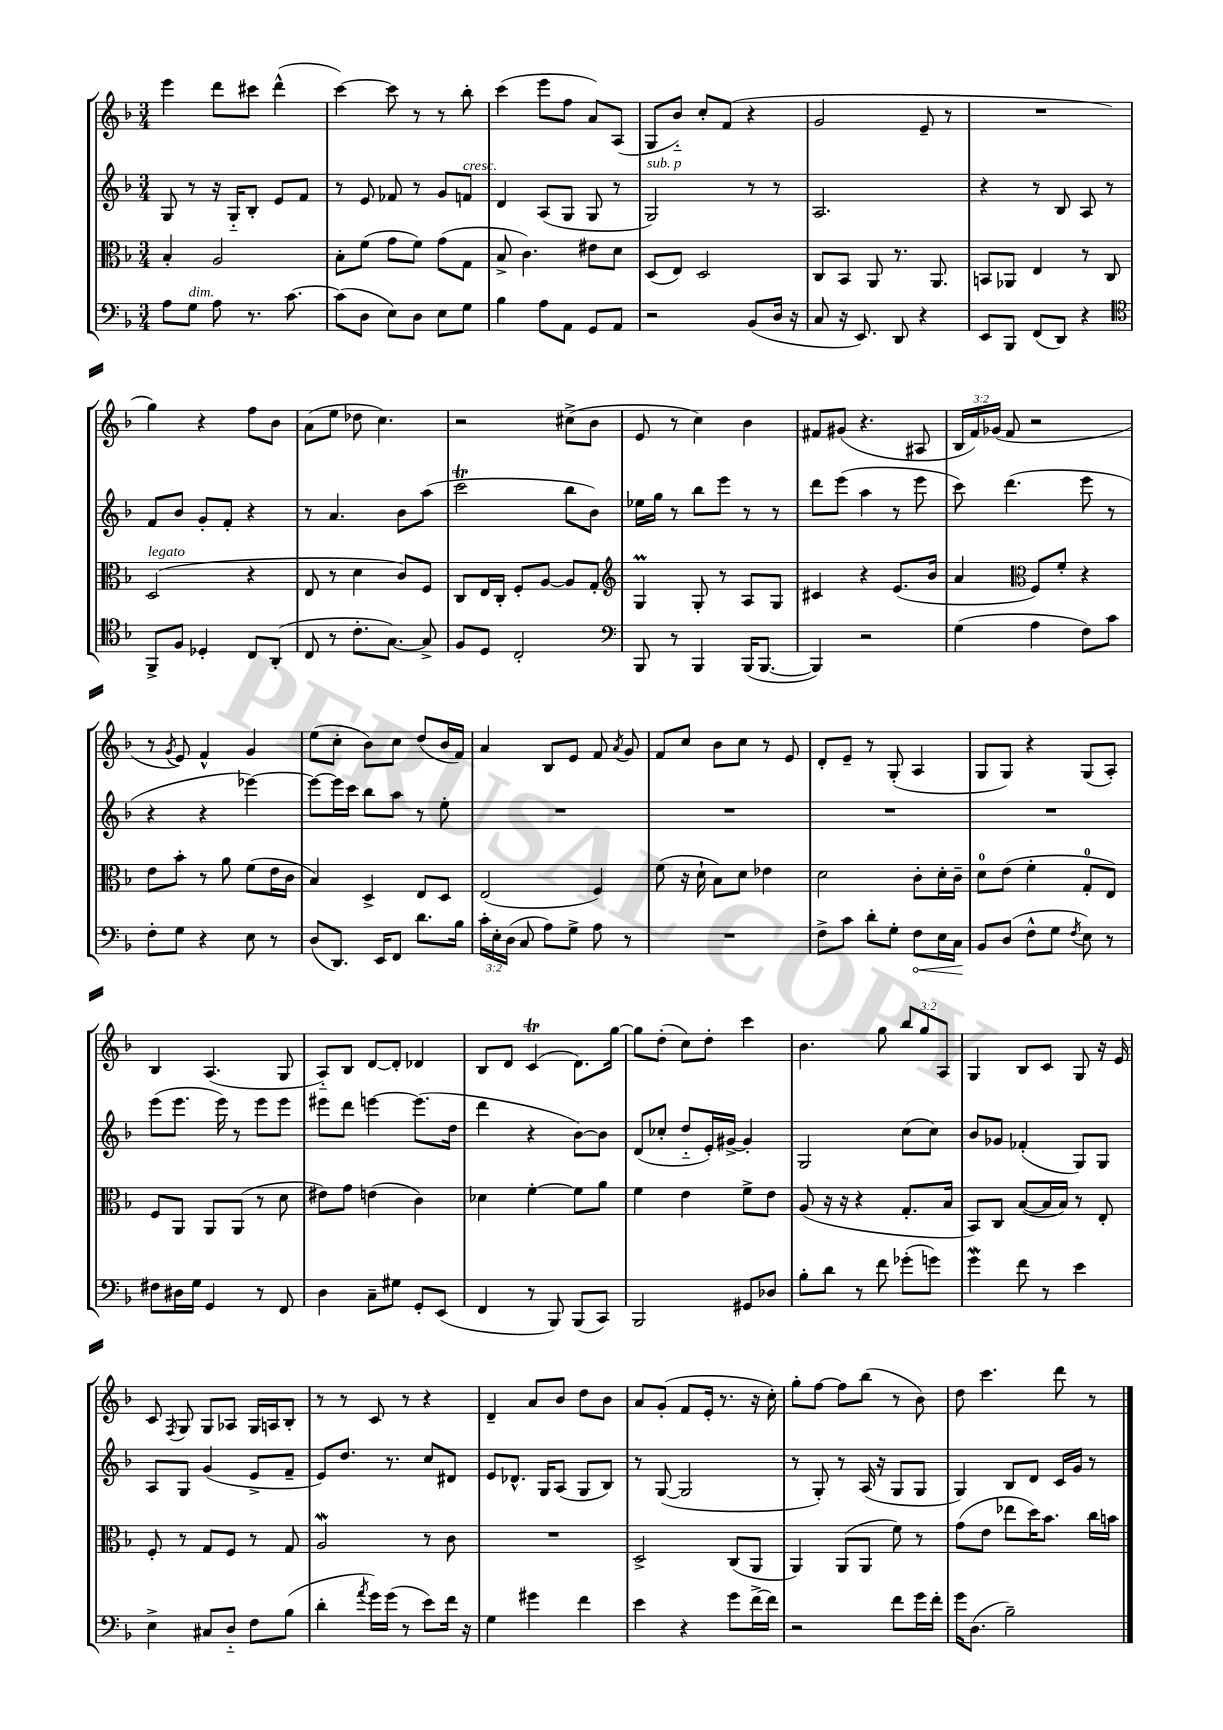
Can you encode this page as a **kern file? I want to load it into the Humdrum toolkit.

**kern	**kern	**kern	**kern
*staff4	*staff3	*staff2	*staff1
*clefF4	*clefC3	*clefG2	*clefG2
*k[b-]	*k[b-]	*k[b-]	*k[b-]
*M3/4	*M3/4	*M3/4	*M3/4
8A	4B-'	8G	4eee
8G	.	8r	.
8A	2A	16r	8ddd
.	.	16G'~	.
8.r	.	8B-'	8ccc#
.	.	8e	(4ddd^^
[8.c	.	.	.
.	.	8f	.
=	=	=	=
(8c]	8B-'	8r	[4ccc)
8D	(8f	8e	.
8E)	8g	8f-	8ccc]
8D	8f)	8r	8r
8E	(8g	8g	8r
8G	8G	8f	8bb-'
=	=	=	=
4B-	8B-^	4d	(4ccc
.	4.c)	.	.
8A	.	(8A	8eee
8AA	.	8G	8ff
8GG	8e#	8G	8a)
8AA	8d	8r	(8A
=	=	=	=
2r	(8D	2G)	8G
.	8E)	.	8b-'~)
.	2D	.	8cc'
.	.	.	(8f
(8BB-	.	8r	4r
16D	.	8r	.
16r	.	.	.
=	=	=	=
8C	8C	2.A	2g
16r	8BB-	.	.
8.EE)	.	.	.
.	8AA	.	.
8DD	8.r	.	.
4r	.	.	8e~
.	8.AA	.	.
.	.	.	8r
=	=	=	=
8EE	8BB	4r	2.r
8BBB-	8AA-	.	.
(8FF	4E	8r	.
8DD)	.	8B-	.
4r	8r	8A	.
.	8C	8r	.
=	=	=	=
*clefC4	*	*	*
8FF^	(2D	8f	4gg)
8F	.	8b-	.
4D-'	.	8g'	4r
.	.	8f'	.
8C	4r	4r	8ff
(8AA'	.	.	8b-
=	=	=	=
8C	8E	8r	(8a
8r	8r	4.a	8ee
8.c'	4d	.	8dd-
.	.	.	4.cc)
[8.G)	.	.	.
.	8c)	8b-	.
8G^]	8F	(8aa	.
=	=	=	=
8F	8C	2ccc	2r
8D	16E	.	.
.	16C'	.	.
2C'	8F'	.	.
.	[8A	.	.
.	8A]	8bb-	(8cc#^
.	8G'	8b-)	8b-
=	=	=	=
*clefF4	*clefG2	*	*
8BBB-	4G	16ee-	8e
.	.	16gg	.
8r	.	8r	8r
4BBB-	8G'	8bb-	4cc)
.	8r	8eee	.
(16BBB-	8A	8r	4b-
[8.BBB-	.	.	.
.	8G	8r	.
=	=	=	=
4BBB-])	4c#	8ddd	8f#
.	.	(8eee	(8g#
2r	4r	4aa	4.r
.	(8.e	8r	.
.	.	8eee	8A#
.	16b-	.	.
=	=	=	=
(4G	4a	8ccc)	24B-
.	.	.	24f)
.	.	.	(24g-
.	.	(4.ddd	8f
*	*clefC3	*	*
4A	8F)	.	2r
.	8f'	.	.
8F)	4r	8eee	.
8c	.	8r	.
=	=	=	=
8F'	8e	4r	8r
.	.	.	8qg
8G	8b-'	.	8e)
4r	8r	4r	4f^^
.	8a	.	.
8E	(8f	[4eee-)	4g
8r	16e	.	.
.	16c	.	.
=	=	=	=
(8D	4B-)	8eee-_	(8ee
8.DD)	.	16eee-]	8cc'
.	.	16ccc	.
.	4D^	8bb-	8b-)
16EE	.	.	.
8FF	.	8aa	8cc
8.d	8E	8r	(8dd
.	8D	8ee'	16b-
16B-	.	.	16f)
=	=	=	=
24c'	(2E	2.r	4a
24E'	.	.	.
(24D	.	.	.
8C	.	.	.
8A)	.	.	8B-
8G^	.	.	8e
8A	4F)	.	8f
.	.	.	8qa
8r	.	.	8g
=	=	=	=
2.r	(8f	2.r	8f
.	16r	.	8cc
.	16d`	.	.
.	8B-)	.	8b-
.	8d	.	8cc
.	4e-	.	8r
.	.	.	8e
=	=	=	=
8F^	2d	2.r	8d'
8c	.	.	8e~
8d'	.	.	8r
8G'	.	.	(8G'
8F	8c'	.	4A
16E	16d'	.	.
16C	16c~	.	.
=	=	=	=
8BB-	8d	2.r	8G
(8D	(8e	.	8G)
8F^^	4f'	.	4r
8G	.	.	.
8qF	.	.	.
8E)	8G'	.	(8G
8r	8E)	.	8A')
=	=	=	=
8F#	8F	(8eee	4B-
16D#	8AA	8.eee	.
16G	.	.	.
4GG	8AA	.	(4.A
.	.	16eee)	.
.	(8AA	8r	.
8r	8r	8eee	.
8FF	8d	8eee	8G
=	=	=	=
4D	8e#)	8eee#	8A'~)
.	8g	8ddd	8B-
8C~	(4e	[4eee	[8d
8G#	.	.	8d']
8GG'	4c)	(8.eee]	4d-
(8EE	.	.	.
.	.	16dd	.
=	=	=	=
4FF	4d-	4ddd	8B-
.	.	.	8d
8r	[4f'	4r	(4c
8BBB-)	.	.	.
(8BBB-	8f]	[8b-)	8.d)
8CC)	8a	8b-]	.
.	.	.	[16gg
=	=	=	=
2BBB-	4f	(8d	8gg]
.	.	8cc-'	(8dd'
.	4e	8dd'~	8cc)
.	.	16e')	8dd'
.	.	[16g#^	.
8GG#	8f^	4g#']	4ccc
8D-	8e	.	.
=	=	=	=
8B-'	(8A	2G	4.b-
8d	16r	.	.
.	16r	.	.
8r	4r	.	.
8f	.	.	8gg
(8g-'	8.G'	(8cc	12bb-
.	.	.	12gg
8g)	.	8cc)	.
.	.	.	12A
.	16B-	.	.
=	=	=	=
4g	8BB-)	8b-	4G
.	8C	8g-	.
8f	([8B-	(4f-'	8B-
8r	16B-]	.	8c
.	16B-)	.	.
4e	8r	8G)	8G
.	8E'	8G	16r
.	.	.	16e
=	=	=	=
4E^	8F'	8A	8c
.	.	.	8qF
.	8r	8G	8G
8C#	8G	(4g	8G
8D'~	8F	.	8A-
8F	8r	8e^	16G
.	.	.	16A
(8B-	8G	8f~	8B-'
=	=	=	=
4d'	2A	8e)	8r
.	.	8.dd	8r
8qa	.	.	.
16g)	.	.	8c
(16g	.	8.r	.
8r	.	.	8r
8e)	8r	8cc	4r
16f	8c	8d#	.
16r	.	.	.
=	=	=	=
4G	2.r	8e	4d~
.	.	8.d-^^	.
4g#	.	.	8a
.	.	16G	.
.	.	(8A	8b-
4f	.	8G	8dd
.	.	8B-)	8b-
=	=	=	=
4e	2D^	8r	8a
.	.	([8G	(8g'
4r	.	2G]	8f
.	.	.	16e'
.	.	.	8.r
8g	(8C	.	.
[16f^	8AA	.	16r
16f]	.	.	16cc')
=	=	=	=
2r	4AA)	8r	8gg'
.	.	8G')	[8ff
.	(8AA	8r	8ff]
.	8AA	(16A	(8bb-
.	.	16r	.
8f	8f)	8G	8r
16g	8r	8G	8b-)
16f'	.	.	.
=	=	=	=
16g	(8g	4G)	8dd
(8.D	.	.	.
.	8e	.	4.ccc
2B-~)	8ee-	8B-	.
.	16dd)	8d	.
.	8.b-	.	.
.	.	16c	8ddd
.	.	16g	.
.	16cc	8r	8r
.	16b	.	.
==	==	==	==
*-	*-	*-	*-
